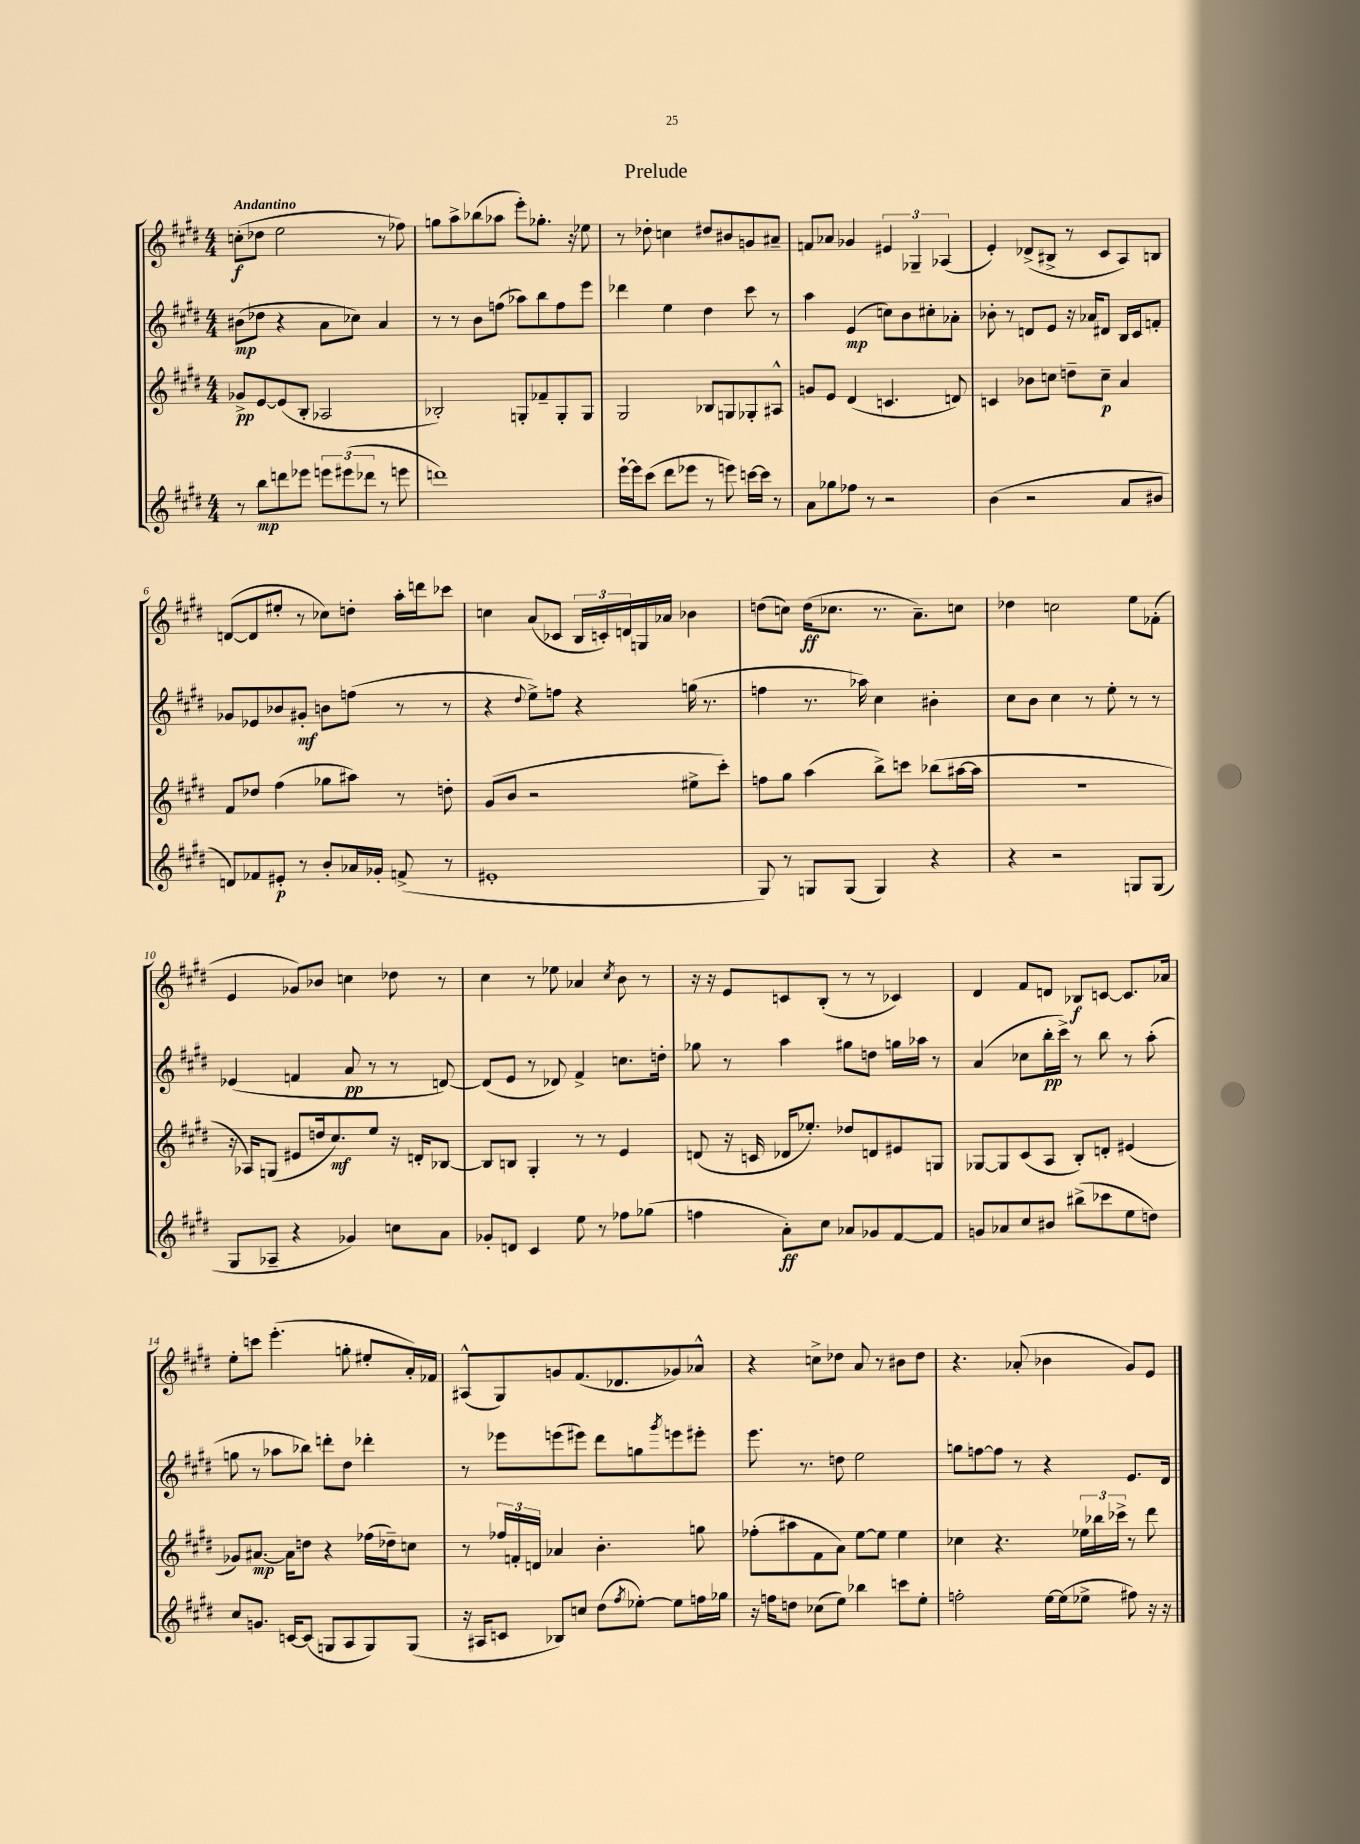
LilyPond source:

\header { title = "Prelude" }
<<
\new StaffGroup <<
\new Staff = "s0" {
    \clef treble \key e \major \numericTimeSignature \time 4/4 \tempo "Andantino"
    c''8-.\f( des''8 e''2 r8 fes''8) |
    g''8 a''8-> bes''8( aes''8 e'''8-.) ges''8.-. r16 ees''8 |
    r8 des''8-. c''4 dis''8 bis'8 g'8 ais'8-- |
    f'8 aes'8 ges'4 \tuplet 3/2 { eis'4 ges4-- aes4( } |
    e'4-.) des'8->( bis8-> r8 cis'8 a8) b8 |
    d'8~( d'8 eis''8-. r8 ces''8) d''8-. a''16-. d'''16 ces'''8 |
    c''4 a'8( ces'8 \tuplet 3/2 { b16 c'16-.) d'16 } g16 aes'16 bes'4 |
    d''8( c''8) d''16\ff( ces''8. r8. a'8.--) c''8 |
    des''4 c''2 e''8 fes'8-.( |
    e'4 ges'8) bes'8 c''4 des''8 r8 |
    cis''4 r8 ees''8 aes'4 \acciaccatura { cis''8 } b'8 r8 |
    r16 r16 e'8 c'8 b8-.( r8 r8 ces'4) |
    dis'4 fis'8 d'8 bes8\f c'8~ c'8. aes'16 |
    e''8-. c'''8 e'''4.-.( g''8-. eis''8-. a'16-.) fes'16 |
    ais8-^( gis8) g'8 fis'8.( des'8. ges'8) aes'8-^ |
    r4 c''8-> des''8 a'8 r8 bis'8 des''8 |
    r4. aes'8-.( bes'4 gis'8) e'8 \bar "|." |
}
\new Staff = "s1" {
    \clef treble \key e \major \numericTimeSignature \time 4/4
    bis'8\mp( des''8 r4 a'8 ces''8) a'4 |
    r8 r8 b'8 f''8( aes''8) b''8 f''8 e'''8 |
    des'''4 e''4 dis''4 cis'''8 r8 |
    a''4 e'4\mp( c''8) b'8 cis''8-. aes'8-. |
    bes'8-. r8 d'8 e'8 r16 aes'16 dis'8 b16 cis'16 f'8-. |
    ges'8 ees'8 bes'8 gis'8-.\mf b'8 f''8( r8 r8 |
    r4 \appoggiatura { dis''8 } e''8->) f''8 r4 g''16( r8. |
    f''4 r8. aes''16) cis''4 bis'4-. |
    cis''8 b'8 cis''4 r8 e''8-. r8 r8 |
    ees'4( f'4 a'8\pp r8 r8 d'8~) |
    d'8( e'8 r8 des'8) fis'4-> c''8. d''16-. |
    ges''8 r8 a''4 gis''8 d''8 g''16 aes''16 r8 |
    a'4( ces''8 b''16-.\pp cis'''16->) r8 b''8 r8 a''8-.( |
    g''8 r8 aes''8 bes''8) d'''8-. dis''8 des'''4-. |
    r8 ees'''8 e'''8( eis'''8) dis'''8 g''8 \acciaccatura { gis'''8 } e'''8 eis'''8-. |
    e'''8. r8. d''8 e''2 |
    g''8 f''8~ f''8 r8 r4 e'8. dis'16 \bar "|." |
}
\new Staff = "s2" {
    \clef treble \key e \major \numericTimeSignature \time 4/4
    ges'8->\pp e'8~ e'8( b8-. aes2 |
    bes2-.) g8-. fes'8-- g8-. g8 |
    gis2 bes8 g8 ges8-. ais8-^ |
    g'8 e'8 dis'4( c'4. d'8) |
    c'4 bes'8 c''8 d''8-- c''8--\p a'4 |
    fis'8 des''8 fis''4( ges''8 ais''8) r8 d''8-. |
    gis'8( b'8 r2 eis''8-> cis'''8-.) |
    f''8 gis''8 a''4( b''8->) c'''8 bes''8( ais''16~ ais''16 |
    R1 |
    r16 aes16) g8( eis'8 d''16 cis''8.\mf) e''8 r16 d'16-. bes8~ |
    bes8 b8 gis4-. r8 r8 e'4 |
    d'8( r16 c'16 des'16 ees''8.-.) des''8 d'8 eis'8 g8 |
    ges8~ ges8 cis'8( a8 b8-.) d'8-. eis'4( |
    ges'8) ais'8.~\mp ais'16 d''8 r4 fes''16( des''16--) c''8 |
    r8 \tuplet 3/2 { fes''16 f'16-. d'16 } aes'4 b'4.-. g''8 |
    fes''8-.( ais''8 fis'8 a'8) e''8~ e''8 e''4 |
    ces''4 r4. \tuplet 3/2 { ees''16 bes''16 ces'''16-> } r8 dis'''8 \bar "|." |
}
\new Staff = "s3" {
    \clef treble \key e \major \numericTimeSignature \time 4/4
    r8 b''8\mp d'''8 ees'''8 \tuplet 3/2 { e'''8 eis'''8( des'''8 } r8 e'''8 |
    d'''1) |
    e'''16~-! e'''16 cis'''8( dis'''8 ees'''8 r8 e'''8) c'''16~ c'''16 r8 |
    a'8 ges''8 fes''8 r8 r2 |
    b'4( r2 a'8 bis'8 |
    d'8) fes'8 eis'8-.\p r8 b'8-. aes'16 ges'16-. f'8->( r8 |
    eis'1-. |
    gis8) r8 g8 g8( g4) r4 |
    r4 r2 g8 g8( |
    gis8 aes8-- r4 ges'4) c''8 a'8 |
    ges'8-. d'8 cis'4 e''8 r8 fes''8 ges''8( |
    f''4 a'8-.\ff) cis''8 aes'8 ges'8 fis'8~ fis'8 |
    g'8 aes'8 cis''8 bis'8 bis''8->( ces'''8 e''8 d''8) |
    cis''8 g'8. c'16~ c'8( g8 a8 g8) g8( |
    r16 ais16 c'8 bes8) c''8 dis''8( \acciaccatura { fis''8 } ees''8~-.) ees''8 f''16 ges''16 |
    r16 f''16 d''8 ces''8( e''8) bes''4 c'''8 e''8-. |
    f''2-. e''16~ e''16( ees''8-> fis''8) r16 r16 \bar "|." |
}
>>
>>
